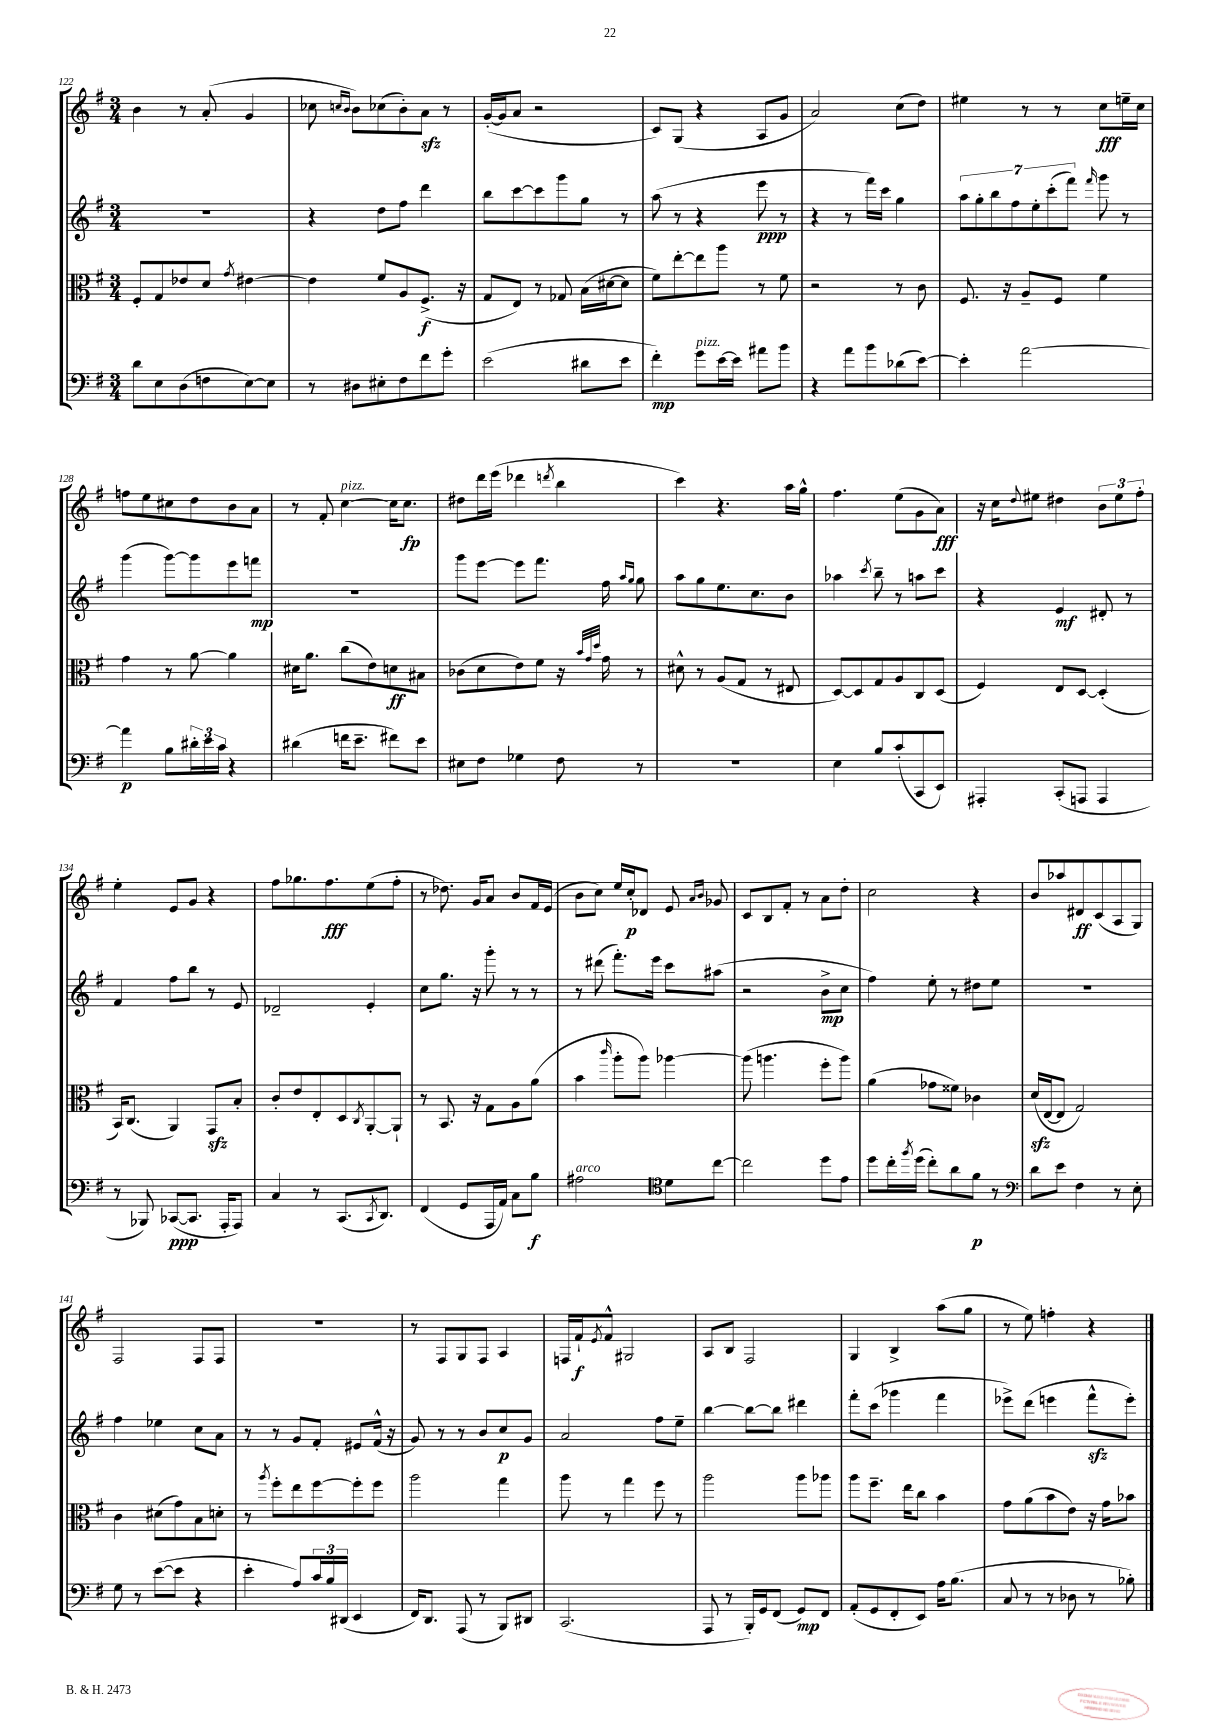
<<
\new StaffGroup <<
\new Staff = "s0" {
    \clef treble \key g \major \numericTimeSignature \time 3/4
    b'4 r8 a'8-.( g'4 |
    ces''8 \grace { c''16 b'16 } b'8) ces''8( b'8-.) a'8\sfz r8 |
    g'16~-.( g'16 a'8 r2 |
    c'8) g8( r4 a8 g'8 |
    a'2) c''8( d''8) |
    eis''4 r8 r8 c''8\fff e''16-- c''16 |
    f''8 e''8 cis''8 d''8 b'8 a'8 |
    r8 fis'8-. c''4~^\markup { \italic "pizz." } c''16 c''8.\fp |
    dis''8 d'''16 e'''16( des'''4 \acciaccatura { d'''8 } b''4 |
    c'''4) r4. a''16 g''16-^ |
    fis''4. e''8( g'8 a'8\fff) |
    r16 c''16 \appoggiatura { d''8 } eis''8 dis''4 \tuplet 3/2 { b'8 eis''8 fis''8-. } |
    e''4-. e'8 g'8 r4 |
    fis''8 ges''8. fis''8.\fff e''8( fis''8-. |
    r8 des''8.) g'16 a'8 b'8 fis'16 e'16( |
    b'8 c''8) e''16 c''16-.\p des'8 e'8 \grace { a'16 b'16 } ges'8 |
    c'8 b8 fis'8-. r8 a'8 d''8-. |
    c''2 r4 |
    b'8 aes''8 dis'8\ff c'8( a8 g8) |
    fis2 fis8 fis8 |
    R2. |
    r8 fis8 g8 fis8 a4 |
    f16 fis'16-!\f \acciaccatura { e'8 } fis'8-^ gis2 |
    a8 b8 fis2 |
    g4 b4-> a''8( g''8 |
    r8 e''8) f''4-. r4 \bar "|." |
}
\new Staff = "s1" {
    \clef treble \key g \major \numericTimeSignature \time 3/4
    R2. |
    r4 d''8 fis''8 d'''4 |
    b''8 c'''8~ c'''8 g'''8 g''8 r8 |
    a''8( r8 r4 e'''8\ppp r8 |
    r4 r8 fis'''16) c'''16 g''4 |
    \tuplet 7/4 { a''8 g''8-. b''8 fis''8 e''8-. c'''8-.( fis'''8) } \grace { fis'''16 } g'''8 r8 |
    g'''4( g'''8~) g'''8 e'''8 f'''8\mp |
    R2. |
    g'''8 e'''8~ e'''8 fis'''8. fis''16 \grace { a''16 g''16 } g''8 |
    a''8 g''8 e''8. c''8. b'8 |
    aes''4 \acciaccatura { c'''8 } b''8-- r8 a''8 c'''8 |
    r4 e'4\mf dis'8-. r8 |
    fis'4 fis''8 b''8 r8 e'8 |
    des'2-- e'4-. |
    c''8 g''8. r16 g'''8-. r8 r8 |
    r8 dis'''8( fis'''8.-.) e'''16 c'''8 ais''8( |
    r2 b'8->\mp c''8 |
    fis''4) e''8-. r8 dis''8 e''8 |
    R2. |
    fis''4 ees''4 c''8 a'8 |
    r8 r8 g'8 fis'8-. eis'8 fis'16-^( r16 |
    g'8) r8 r8 b'8 c''8\p g'8 |
    a'2 fis''8 e''8-- |
    b''4~ b''8~ b''8 dis'''4 |
    fis'''8-. c'''8( ges'''4 fis'''4 |
    ees'''8->) d'''8( e'''4 fis'''8-^\sfz e'''8-.) \bar "|." |
}
\new Staff = "s2" {
    \clef alto \key g \major \numericTimeSignature \time 3/4
    fis8-. g8 ees'8 d'8 \acciaccatura { g'8 } eis'4~ |
    eis'4 fis'8 a8 fis8.->\f( r16 |
    g8 e8) r8 ges8 b16( dis'16~ dis'8 |
    fis'8) e''8~-. e''8 a''8 r8 fis'8 |
    r2 r8 c'8 |
    fis8. r16 a8-- fis8 fis'4 |
    g'4 r8 a'8~ a'4 |
    dis'16 a'8. c''8( e'8) d'8\ff bis8 |
    ces'8( d'8 e'8) fis'8 r16 \grace { b'32 g'32 d''32 } g'16 r8 |
    dis'8-^ r8 a8( g8 r8 eis8 |
    d8~) d8 g8 a8 c8 d8( |
    fis4) e8 d8~ d4-.( |
    b,16) c8.( a,4) g,8\sfz b8-. |
    c'8-. e'8 e8-. d8 \acciaccatura { c8 } a,8~-. a,8-! |
    r8 b,8. r16 g8 a8 a'8( |
    b'4 \grace { c'''16 } a''8-. a''8) aes''4~ |
    aes''8( a''4. fis''8-. a''8) |
    a'4( ges'8 fisis'8) ces'4 |
    d'16\sfz( e16~ e8 g2) |
    c'4 dis'8( g'8) b8 d'8-. |
    r8 \acciaccatura { a''8 } fis''8-. e''8 fis''8~ fis''8-. fis''8 |
    a''2 g''4 |
    a''8 r8 g''4 fis''8 r8 |
    a''2 a''8 aes''8 |
    a''8 fis''8.-- e''16 c''8 b'4 |
    g'8 a'8( b'8 e'8) r16 g'16 bes'8 \bar "|." |
}
\new Staff = "s3" {
    \clef bass \key g \major \numericTimeSignature \time 3/4
    d'8 e8 d8( f8 e8~) e8 |
    r8 dis8 eis8-. fis8 fis'8 g'8-. |
    e'2( dis'8 e'8 |
    fis'4-.\mp) g'8^\markup { \italic "pizz." } e'16~ e'16 ais'8 b'8 |
    r4 a'8 b'8 des'8( e'8~) |
    e'4-. a'2~ |
    a'4\p b8 \tuplet 3/2 { dis'16-. e'16 c'16 } r4 |
    dis'4( f'16 e'8.-- fis'8) e'8 |
    eis8 fis8 ges4 fis8 r8 |
    R2. |
    e4 b8 c'8-.( c,8 e,8) |
    ais,,4-. c,8-.( a,,8 a,,4 |
    r8 bes,,8) ces,8~\ppp( ces,8. a,,16-. a,,8) |
    c4 r8 c,8.( \acciaccatura { c,8 } d,8.) |
    fis,4( g,8 a,,16 a,16) c8 b8\f |
    ais2^\markup { \italic "arco" } \clef tenor d'8 c''8~ |
    c''2 d''8 e'8 |
    d''8 c''16-. \acciaccatura { fis''8 } d''16( c''8-.) a'8 fis'8\p r8 |
    \clef bass d'8 e'8 fis4 r8 e8-. |
    g8 r8 e'8~( e'8 r4 |
    e'4-. a8) \tuplet 3/2 { c'16 b16 dis,16( } e,4 |
    fis,16) d,8. a,,8( r8 b,,8) dis,8 |
    c,2.( |
    a,,8 r8 b,,16-.) g,16 fis,8( g,8\mp) fis,8 |
    a,8-.( g,8 fis,8-. e,8) a16 b8.( |
    c8 r8 r8 des8 r8 bes8-.) \bar "|." |
}
>>
>>
\layout { \context { \Score currentBarNumber = #122 } }
